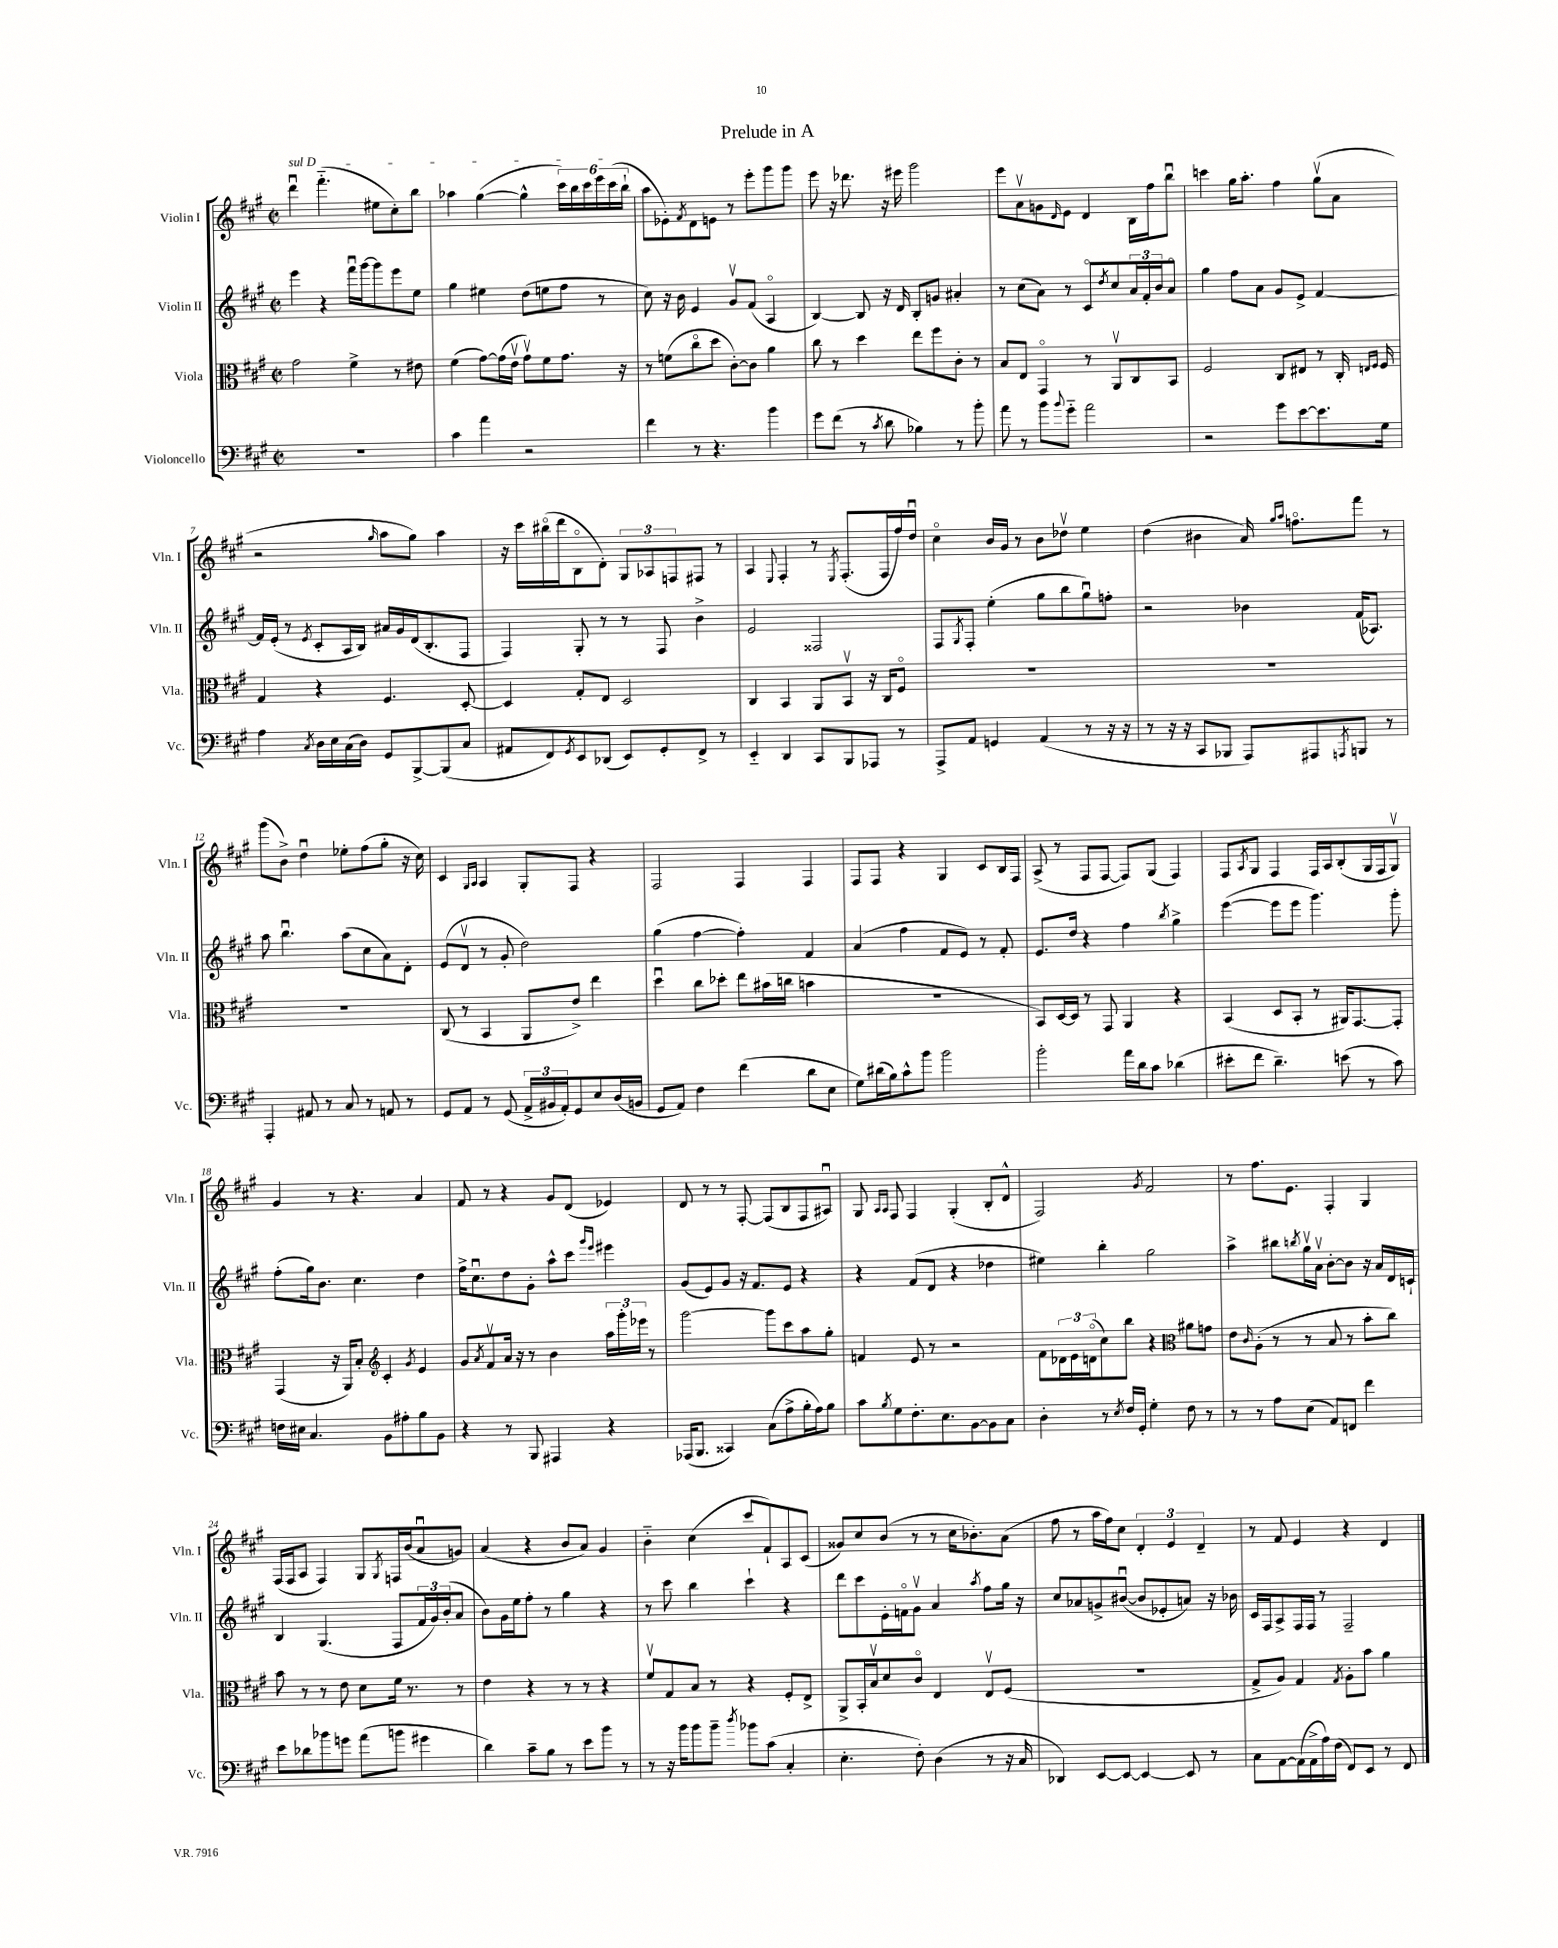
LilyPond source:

\header { title = "Prelude in A" }
<<
\new StaffGroup <<
\new Staff = "s0" \with { instrumentName = "Violin I" shortInstrumentName = "Vln. I" } {
    \clef treble \key a \major \defaultTimeSignature \time 2/2
    \once \override TextSpanner.bound-details.left.text = \markup { \italic "sul D" } d'''4\downbow\startTextSpan fis'''4.-_( eis''8 cis''8-.) b''8 |
    aes''4 gis''4~( gis''4-^ \tuplet 6/4 { cis'''16) b''16 cis'''16 e'''16 cis'''16( b''16-!\stopTextSpan } |
    a''8 ees'8-.) \acciaccatura { fis'8 } d'8 e'8 r8 e'''8-. gis'''8 gis'''8 |
    e'''8 r16 des'''8. r16 eis'''16 gis'''2 |
    e'''8 a'8\upbow g'8 \grace { d'16 } e'8 d'4 b16 fis''16 b''8\downbow |
    c'''4 gis''16 a''8.-. fis''4 gis''8\upbow( a'8 |
    r2 \grace { gis''16 } a''8 gis''8) a''4 |
    r16 cis'''16 bis''16\flageolet( d'''16 b8\flageolet d'8-.) \tuplet 3/2 { gis8 aes8 f8 } fis8 r8 |
    a4 \appoggiatura { e8 } fis4-. r8 \acciaccatura { e8 } fis8.-.( fis16 fis''16) d''16\downbow |
    cis''4\flageolet b'16 gis'16 r8 b'8 des''8\upbow e''4 |
    d''4( bis'4 a'16) \grace { gis''16 a''16 } f''8.\flageolet fis'''8 r8 |
    gis'''8( b'8->) d''4\downbow ees''8-. fis''8( gis''8-. r16 cis''16) |
    cis'4 \grace { gis16 a16 } a4 gis8-. fis8 r4 |
    fis2 fis4 fis4 |
    fis8 fis8 r4 gis4 cis'8 b16 fis16 |
    a8->( r8 fis8 fis8~ fis8) gis8( fis4) |
    fis8 \acciaccatura { a8 } gis8 fis4 fis16 a16 b8-.( gis16 fis16 gis8\upbow) |
    gis'4 r8 r4. a'4 |
    fis'8 r8 r4 gis'8 d'8( ees'4) |
    d'8 r8 r8 fis8~-. fis8( b8 fis8 ais8\downbow) |
    gis8 \grace { a16 a16 } fis8 fis4 gis4-.( b8-. d'8-^ |
    fis2) \acciaccatura { gis'8 } fis'2 |
    r8 fis''8. e'8. fis4-. gis4 |
    fis16( fis16 a8 fis4) gis8 \acciaccatura { gis8 } f16 b'16( a'8\downbow g'8) |
    a'4( r4 b'8 a'8) gis'4 |
    b'4-_ cis''4( cis'''8 fis'8-!) a8 cis'8( |
    gisis'8) cis''8 b'8( r8 r8 cis''16 bes'8.-.) a'8( |
    fis''8 r8 a''16 fis''16) cis''8 \tuplet 3/2 { d'4-. e'4 d'4-- } |
    r8 fis'8 e'4 r4 d'4 \bar "|." |
}
\new Staff = "s1" \with { instrumentName = "Violin II" shortInstrumentName = "Vln. II" } {
    \clef treble \key a \major \defaultTimeSignature \time 2/2
    e'''4 r4 fis'''16\downbow gis'''16~ gis'''8 e'''8 e''8 |
    gis''4 eis''4 d''8( e''8 fis''8 r8 |
    cis''8) r16 b'16 e'4 gis'8\upbow fis'8( a4\flageolet |
    b4~) b8 r16 d'16 b8-. g'8 ais'4-. |
    r8 cis''8( a'8) r8 cis'8\flageolet \acciaccatura { d''8 } cis''8 \tuplet 3/2 { a'16 fis'16-. b'16 } a'8\flageolet |
    gis''4 fis''8 a'8 gis'8 e'8-> fis'4~ |
    fis'16 e'16-.( r8 \acciaccatura { e'8 } cis'8-. a16 b16) ais'16 gis'16 d'16( b8.-. fis8 |
    fis4) gis8-. r8 r8 fis8 b'4-> |
    e'2 fisis2 |
    fis8 \acciaccatura { gis8 } fis8-. e''4-.( gis''8 b''8 gis''8\downbow) f''8-. |
    r2 bes'4 fis'16( aes8.) |
    a''8 b''4.\downbow a''8( cis''8 a'8) d'8-. |
    e'8( d'8\upbow r8 gis'8-. d''2) |
    gis''4( fis''4~ fis''4-.) fis'4 |
    a'4( fis''4 fis'8 e'8) r8 fis'8-. |
    e'8. d''16 r4 fis''4 \acciaccatura { b''8 } gis''4-> |
    e'''4~( e'''8 e'''8 gis'''4.) gis'''8-. |
    fis''8-.( gis''16) b'8. cis''4. d''4 |
    fis''16-> cis''8.\downbow d''8 gis'8-. a''8-^ cis'''8 \grace { gis'''16 e'''16 } eis'''4 |
    gis'8( e'8) gis'8 r16 fis'8. e'8 r4 |
    r4 fis'8( d'8 r4 des''4 |
    eis''4) b''4-. gis''2 |
    a''4-> bis''8 \acciaccatura { b''8 } gis''16\upbow a'16\upbow b'8~-. b'8 r16 a'16 d'16 c'16-! |
    b4 gis4.( fis8 \tuplet 3/2 { fis'16 gis'16) b'16-.( } a'8 |
    b'8) gis'16 e''16 fis''8-. r8 gis''4 r4 |
    r8 cis'''8 b''4 cis'''4-! r4 |
    d'''8 cis'''8 e'16-. f'16\flageolet gis'8\upbow a'4 \acciaccatura { a''8 } fis''8 gis''16 r16 |
    cis''8 aes'8 g'8-> bis'8~\downbow( bis'8 ees'8-. a'8) r16 bes'16 |
    cis'16 fis16 a8-> fis16 fis16 r8 fis2-- \bar "|." |
}
\new Staff = "s2" \with { instrumentName = "Viola" shortInstrumentName = "Vla." } {
    \clef alto \key a \major \defaultTimeSignature \time 2/2
    gis'2 fis'4-> r8 eis'8 |
    fis'4( gis'8~) gis'16( e'16\upbow gis'8\upbow) fis'8 gis'8. r16 |
    r8 f'8( cis''8\flageolet d''8 cis'8~-.) cis'8 a'4 |
    cis''8 r8 d''4 e''8 fis''8 cis'8-. r8 |
    b8 e8 gis,4\flageolet r8 a,8\upbow cis8 b,8 |
    fis2 cis8 eis8 r8 cis16-. \grace { e16 fis16 } fis16 |
    gis4 r4 fis4. d8~-. |
    d4 gis8-. e8 d2 |
    cis4 b,4 a,8 b,8\upbow r16 cis16 fis8\flageolet |
    R1 |
    R1 |
    R1 |
    cis8( r8 b,4 a,8 e'8->) e''4 |
    d''4\downbow cis''8 des''8-. e''8 bis'16( c''16 b'4 |
    R1 |
    b,8) d16~ d16 r8 gis,8 a,4 r4 |
    b,4( d8 b,8-. r8 ais,16) gis,8.~ gis,8-. |
    gis,4( r16 a,16) b8-. \clef treble cis'4-. \acciaccatura { gis'8 } e'4 |
    gis'8 \acciaccatura { a'8 } fis'8\upbow a'16 r16 r8 b'4 \tuplet 3/2 { a''16 gis'''16-. ees'''16 } r8 |
    gis'''2~ gis'''8 cis'''8 a''8 gis''8-. |
    f'4 e'8 r8 r2 |
    fis'8 \tuplet 3/2 { des'16 e'16 d'16\flageolet( } cis''8) b''8 r4 \clef alto ais'8 g'8 |
    e'8 \grace { cis'16 } a8-.( r8 r8 b8 r8 b'8-. cis''8) |
    b'8 r8 r8 e'8 d'8 fis'16 r8. r8 |
    e'4 r4 r8 r8 r4 |
    fis'8\upbow gis8 b8 r8 r4 fis8-. e8-> |
    a,8-> b,16-. b16\upbow d'8 cis'8\flageolet e4 e8\upbow fis8( |
    R1 |
    gis8-> a8) gis4 \acciaccatura { gis8 } a8-. b'8 a'4 \bar "|." |
}
\new Staff = "s3" \with { instrumentName = "Violoncello" shortInstrumentName = "Vc." } {
    \clef bass \key a \major \defaultTimeSignature \time 2/2
    R1 |
    cis'4 a'4 r2 |
    fis'4 r8 r4. b'4 |
    gis'8 fis'8( r8 \acciaccatura { cis'8 } d'8 bes4) r8 b'8-. |
    a'8 r8 b'8 \appoggiatura { b'8 } gis'8-_ a'2 |
    r2 gis'8 e'8~ e'8. gis16 |
    a4 \acciaccatura { cis8 } d16 e16 cis16( d16) gis,8 b,,8~-> b,,8( cis8 |
    ais,8 fis,8) \acciaccatura { gis,8 } e,8 des,8( e,8) gis,8-. fis,8-> r8 |
    e,4-_ d,4 cis,8 b,,8 aes,,8 r8 |
    a,,8-> a,8 g,4 a,4( r8 r16 r16 |
    r8 r16 r16 cis,8 bes,,8 a,,8) ais,,8 \acciaccatura { a,,8 } b,,8 r8 |
    a,,4-. ais,8 r8 cis8 r8 a,8 r8 |
    gis,8 a,8 r8 gis,8( \tuplet 3/2 { a,16-> bis,16 a,16-.) } gis,8 e8 d16( b,16 |
    gis,8 a,8) fis4 fis'4( d'8 e8 |
    gis8) dis'16( b16) cis'8-^ b'8 b'2 |
    b'2-. a'16 d'16 cis'8 des'4( |
    eis'8-. fis'8 d'4.--) e'8( r8 cis'8) |
    f16 eis16 cis4. b,8 ais8-. b8 b,8 |
    r4 r8 b,,8 ais,,4 r4 |
    aes,,16( b,,8. cisis,4) cis8( a8-> b16-. a16) b8 |
    cis'8 \acciaccatura { b8 } gis8 fis8.-. e8. b,8~ b,8 cis8 |
    d4-. r8 \acciaccatura { e8 } fis16 gis,16-. gis4-. fis8 r8 |
    r8 r8 a8 e8( a,8) f,8 fis'4 |
    e'8 des'8 bes'8 g'8 a'8( b'8 gis'4 |
    d'4) cis'8-- b8 r8 e'8 b'8 r8 |
    r8 r16 b'16 b'8 b'8-- \acciaccatura { d''8 } bes'8 cis'8( cis4-. |
    e4.-. fis8-.) d4( r8 r16 cis16 |
    des,4) e,8~ e,8~ e,4~ e,8 r8 |
    cis8 a,8~ a,16( a,16-> a16) fis16( fis,8) e,8 r8 fis,8 \bar "|." |
}
>>
>>
